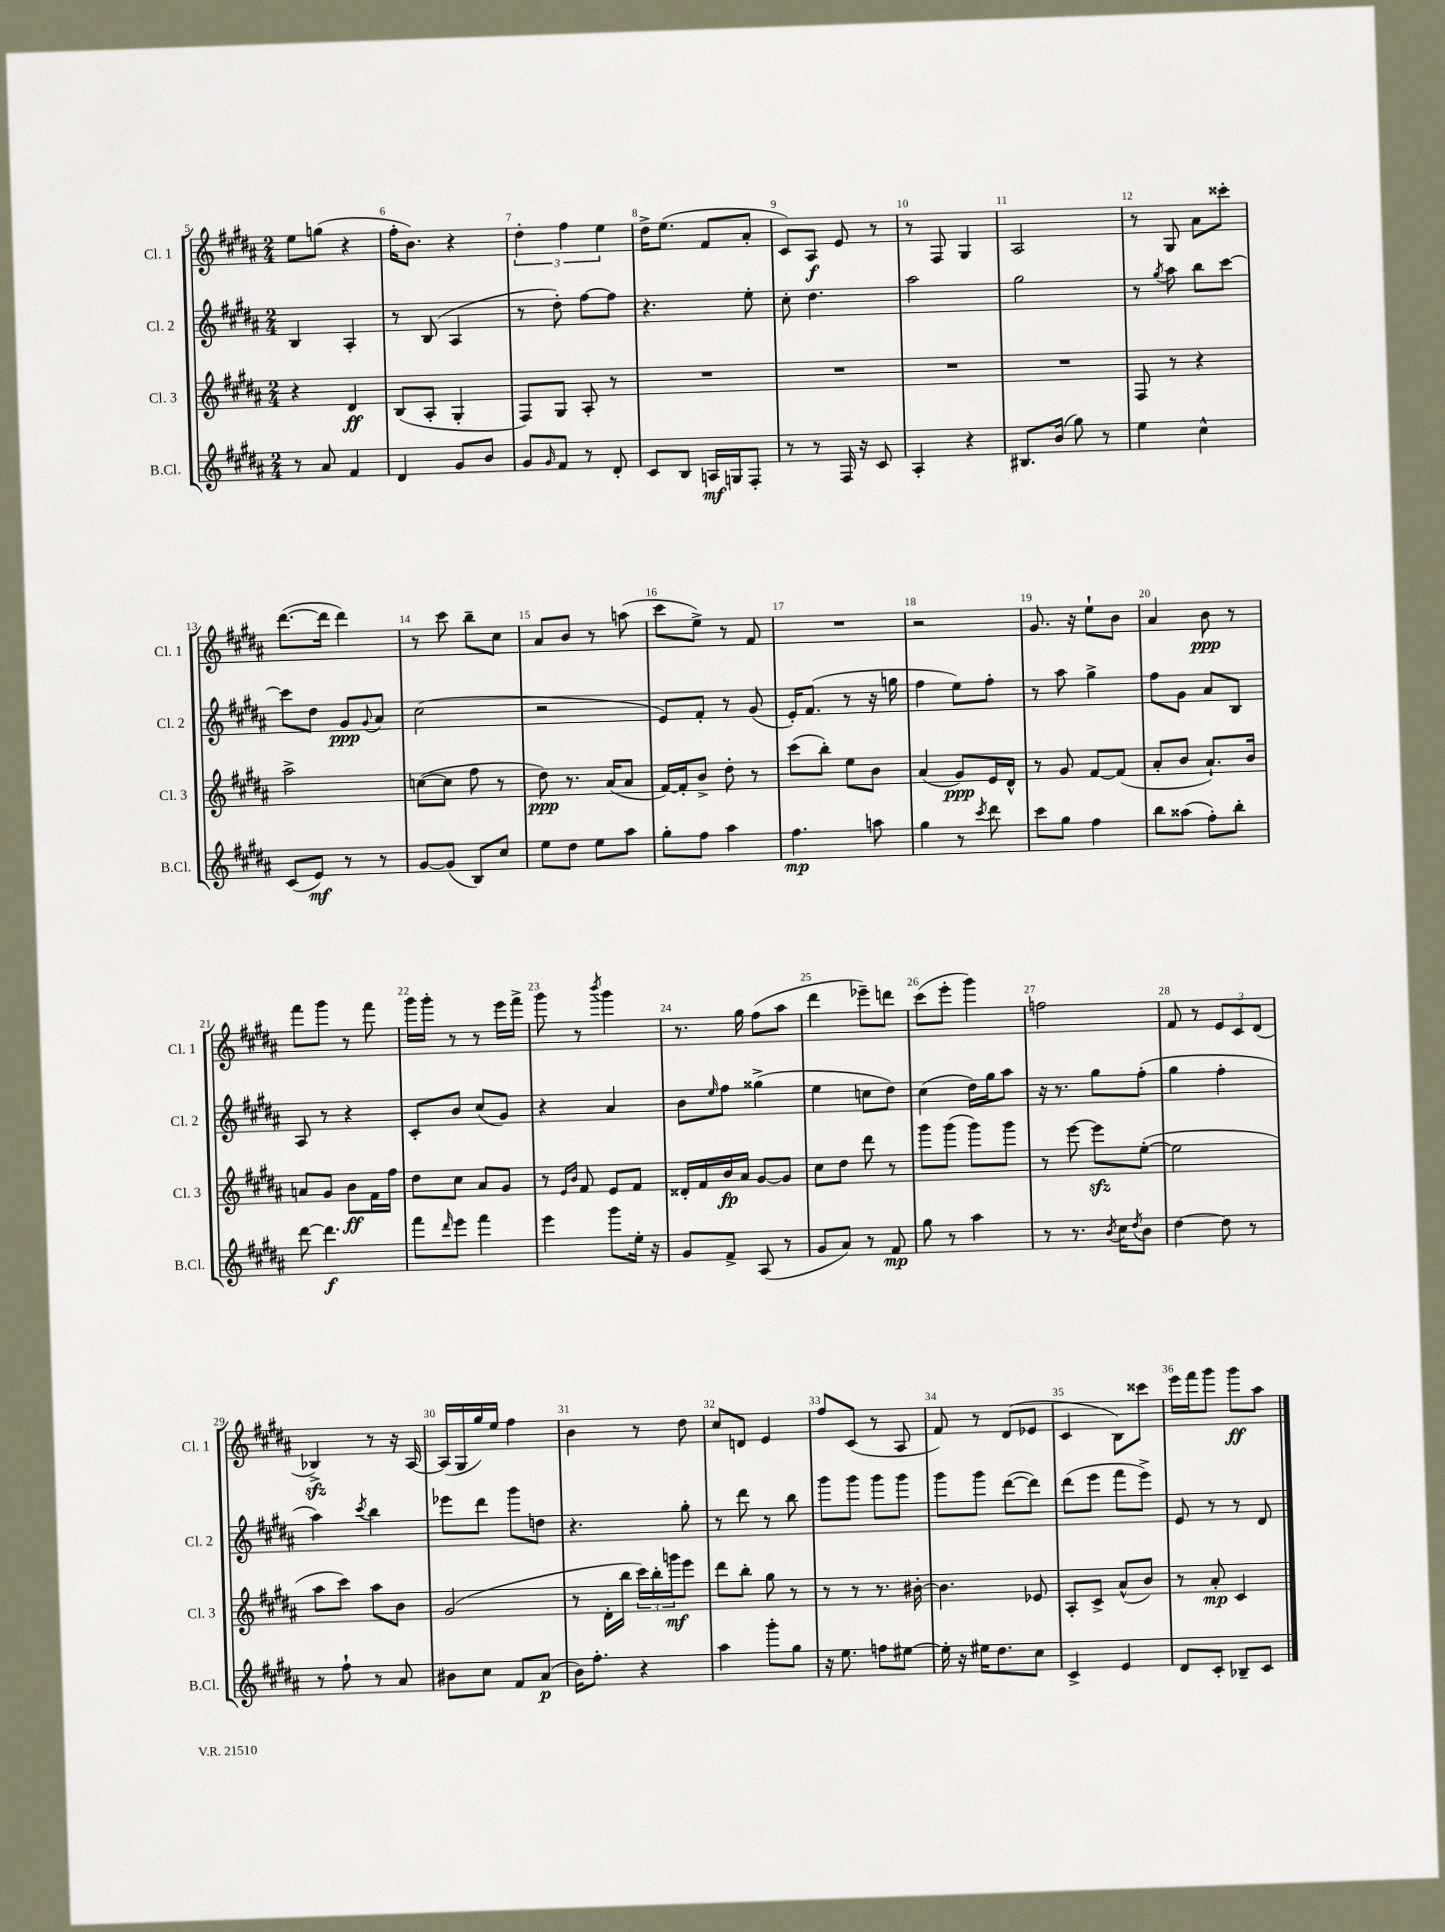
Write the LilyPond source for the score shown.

<<
\new StaffGroup <<
\new Staff = "s0" \with { instrumentName = "Cl. 1" shortInstrumentName = "Cl. 1" } {
    \clef treble \key b \major \numericTimeSignature \time 2/4
    e''8 g''8( r4 |
    fis''16-. b'8.) r4 |
    \tuplet 3/2 { dis''4-. fis''4 e''4 } |
    dis''16-> e''8.( fis'8 ais'8-. |
    cis'8) ais8\f e'8 r8 |
    r8 fis8 gis4 |
    ais2 |
    r8 gis8 ais'8 cisis'''8-. |
    dis'''8.~( dis'''16 dis'''4) |
    r8 cis'''8 b''8-- cis''8 |
    ais'8 b'8 r8 a''8( |
    cis'''8 e''8->) r8 fis'8 |
    R2 |
    r2 |
    gis'8. r16 e''8-! b'8 |
    ais'4 b'8\ppp r8 |
    fis'''8 gis'''8 r8 fis'''8 |
    gis'''16 gis'''16-. r8 r8 e'''16 fis'''16-> |
    gis'''8 r8 \acciaccatura { b'''8 } gis'''4 |
    r8. gis''16 fis''8( ais''8 |
    dis'''4 ees'''8--) d'''8 |
    cis'''8( e'''8-. gis'''4) |
    f''2 |
    fis'8 r8 \tuplet 3/2 { e'8 cis'8 dis'8( } |
    bes4->\sfz) r8 r16 ais16~ |
    ais16( gis16 gis''16) e''16 fis''4 |
    b'4 r8 dis''8 |
    cis''8 d'8 e'4 |
    fis''8 cis'8( r8 ais8 |
    fis'8) r8 dis'8( ees'8 |
    cis'4 b8) cisis'''8 |
    e'''16 fis'''16 gis'''8 gis'''8\ff ais''8 \bar "|." |
}
\new Staff = "s1" \with { instrumentName = "Cl. 2" shortInstrumentName = "Cl. 2" } {
    \clef treble \key b \major \numericTimeSignature \time 2/4
    b4 ais4-. |
    r8 b8( ais4 |
    r8 dis''8-.) fis''8~ fis''8 |
    r4. e''8-. |
    cis''8-. dis''4. |
    ais''2 |
    gis''2 |
    r8 \acciaccatura { gis''8 } ais''8 b''8 cis'''8~ |
    cis'''8 dis''8 gis'8\ppp \appoggiatura { gis'8 } ais'8 |
    cis''2( |
    r2 |
    e'8) fis'8-. r8 gis'8( |
    e'16-.) fis'8.( r8 r16 g''16 |
    fis''4 e''8) fis''8-. |
    r8 ais''8 gis''4-> |
    fis''8 gis'8 ais'8 b8 |
    ais8 r8 r4 |
    cis'8-. b'8 cis''8( gis'8) |
    r4 ais'4 |
    b'8 \grace { e''16 } fis''8 gisis''4->( |
    e''4 c''8 dis''8) |
    cis''4( dis''16) gis''16 ais''8 |
    r16 r8. gis''8 fis''8-.( |
    gis''4 fis''4-. |
    ais''4) \acciaccatura { cis'''8 } b''4 |
    ees'''8 dis'''8 gis'''8 d''8 |
    r4. gis''8-. |
    r8 dis'''8 r8 b''8 |
    gis'''8 gis'''8 gis'''8 gis'''8 |
    gis'''8 gis'''8 dis'''8~( dis'''8) |
    dis'''8( e'''8 fis'''8 e'''8->) |
    e'8 r8 r8 dis'8 \bar "|." |
}
\new Staff = "s2" \with { instrumentName = "Cl. 3" shortInstrumentName = "Cl. 3" } {
    \clef treble \key b \major \numericTimeSignature \time 2/4
    r4 dis'4\ff |
    b8( ais8-. gis4-. |
    fis8) gis8 ais8-. r8 |
    R2 |
    R2 |
    R2 |
    R2 |
    fis8 r8 r4 |
    ais''2-> |
    c''8~( c''8 fis''8 r8 |
    dis''8\ppp) r8. ais'16( ais'8 |
    fis'16~) fis'16-. b'8-> dis''8-. r8 |
    cis'''8( b''8-.) e''8 b'8 |
    ais'4( gis'8\ppp) e'16 dis'16-^ |
    r8 gis'8 fis'8~ fis'8( |
    ais'8-. b'8 ais'8.-!) b'16 |
    a'8 gis'8 b'8\ff fis'16 fis''16 |
    dis''8 cis''8 ais'8 gis'8 |
    r8 \grace { e'16 b'16 } fis'8 e'8 fis'8 |
    disis'16-. fis'16 b'16\fp ais'16 gis'8~ gis'8 |
    cis''8 dis''8 dis'''8 r8 |
    gis'''8 gis'''8( gis'''8) gis'''8 |
    r8 e'''8~ e'''8\sfz e''8~-.( |
    e''2 |
    ais''8 cis'''8) ais''8 b'8 |
    gis'2( |
    r8 dis'16-. b''16 \tuplet 3/2 { cis'''16) b''16-. g'''16\mf } e'''8 |
    dis'''8 b''8-. gis''8 r8 |
    r8 r8 r8. bis'16~-. |
    bis'4. ees'8 |
    ais8-. cis'8-> ais'8-^( b'8) |
    r8 ais'8-.\mp cis'4 \bar "|." |
}
\new Staff = "s3" \with { instrumentName = "B.Cl." shortInstrumentName = "B.Cl." } {
    \clef treble \key b \major \numericTimeSignature \time 2/4
    r8 ais'8 fis'4 |
    dis'4 gis'8 b'8 |
    gis'8 \grace { gis'16 } fis'8 r8 dis'8-. |
    cis'8 b8 a16\mf g16 fis8-. |
    r8 r8 fis16 r16 cis'8 |
    ais4-. r4 |
    bis8. b'16( gis''8) r8 |
    e''4 cis''4-^ |
    cis'8( e'8\mf) r8 r8 |
    gis'8~ gis'8( b8) cis''8 |
    e''8 dis''8 e''8 ais''8 |
    gis''8-. fis''8 ais''4 |
    fis''4.\mp a''8 |
    gis''4 r8 \acciaccatura { cis'''8 } dis'''8 |
    cis'''8 gis''8 fis''4 |
    b''8 aisis''8( fis''8-.) b''8-. |
    dis'''8~ dis'''4.\f |
    fis'''8 \grace { dis'''16 } e'''8 fis'''4 |
    e'''4 gis'''8 e''16-. r16 |
    gis'8 fis'8-> ais8( r8 |
    gis'8 ais'8) r8 fis'8\mp |
    gis''8 r8 ais''4 |
    r8 r8. \acciaccatura { b'8 } cis''16 \acciaccatura { dis''8 } b'8 |
    dis''4~ dis''8 r8 |
    r8 fis''8-! r8 ais'8 |
    bis'8 cis''8 fis'8 ais'8\p( |
    b'16) fis''8.-. r4 |
    ais''4 gis'''8-. gis''8 |
    r16 e''8. f''8 eis''8~ |
    eis''16-. r16 eis''16 dis''8. cis''8 |
    cis'4-> e'4 |
    dis'8 cis'8-. bes8-- cis'8 \bar "|." |
}
>>
>>
\layout { \context { \Score currentBarNumber = #5 \override BarNumber.break-visibility = ##(#f #t #t) barNumberVisibility = #all-bar-numbers-visible } }
